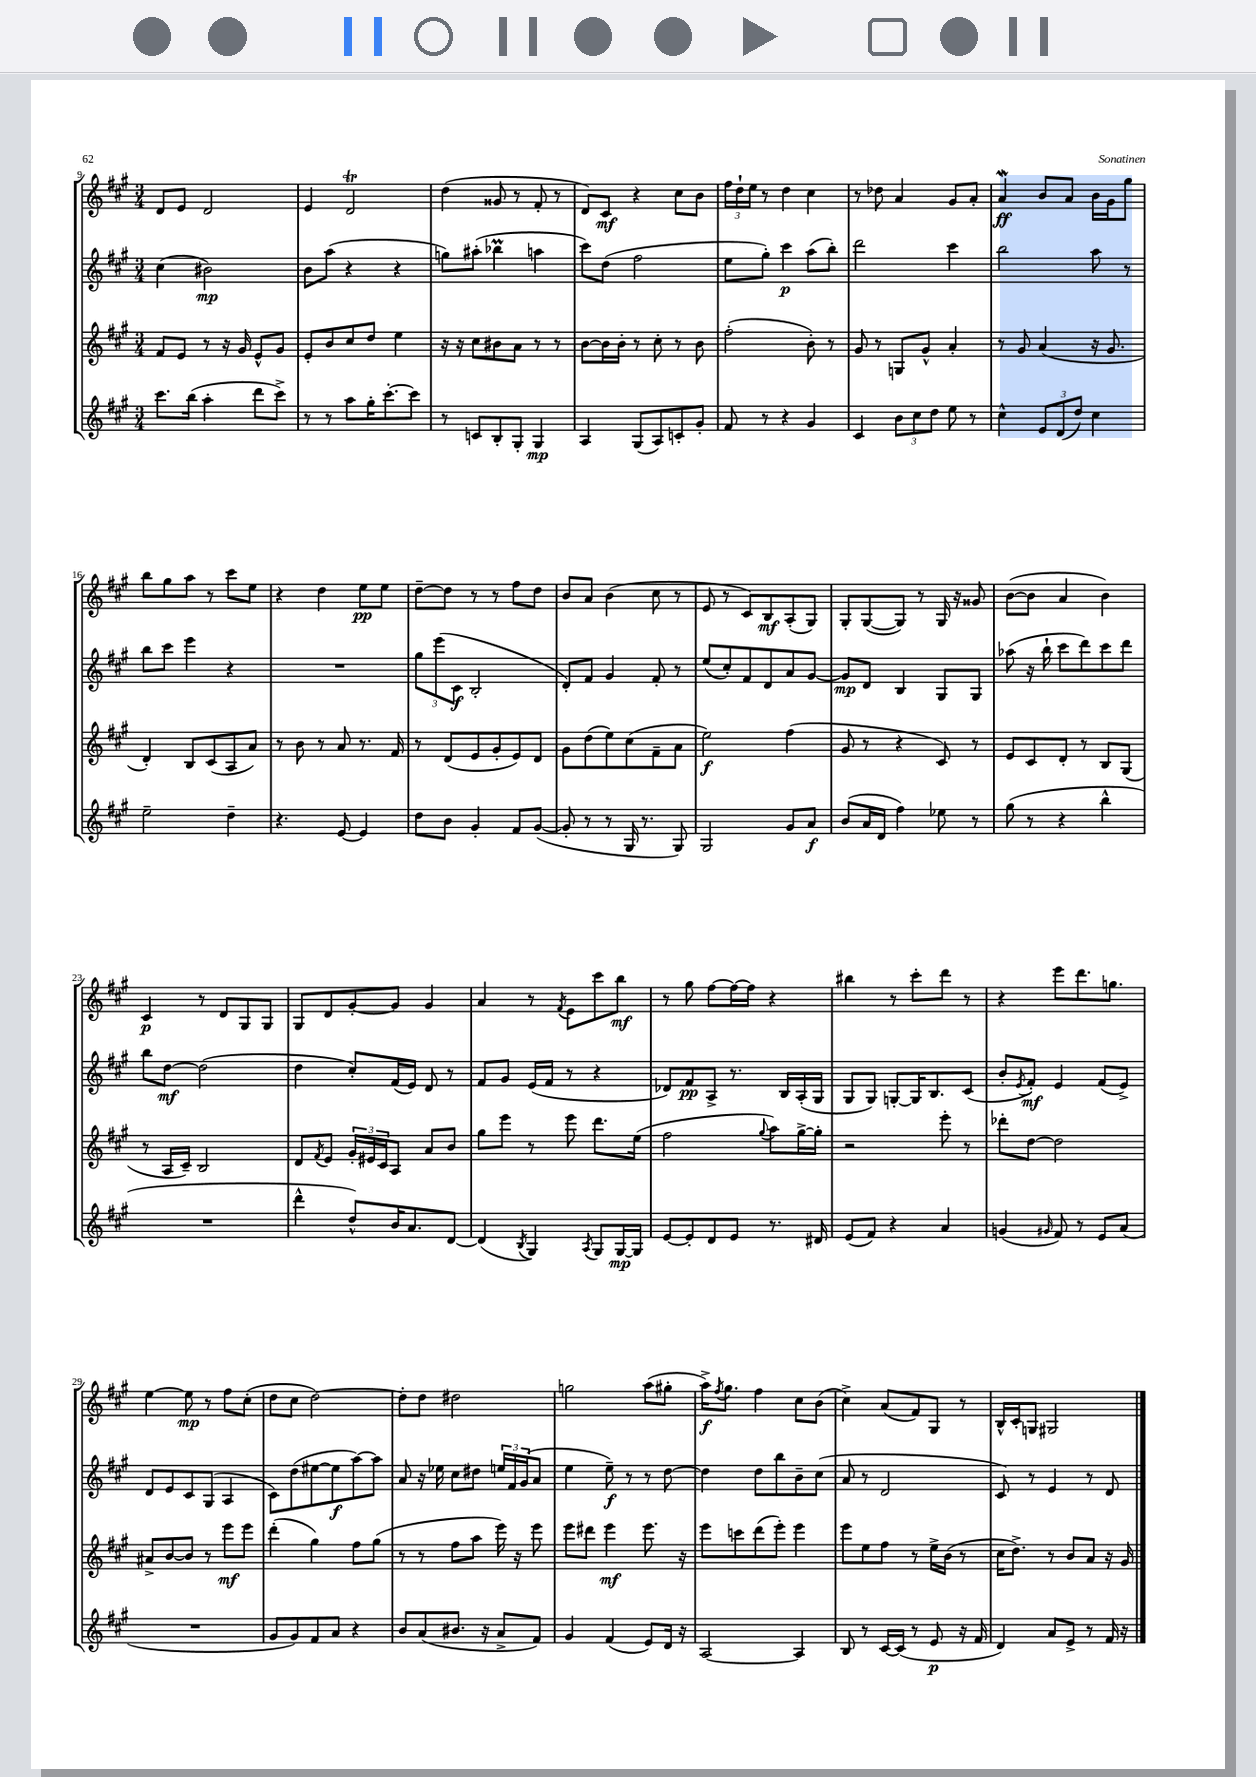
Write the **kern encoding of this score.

**kern	**kern	**kern	**kern
*staff4	*staff3	*staff2	*staff1
*clefG2	*clefG2	*clefG2	*clefG2
*k[f#c#g#]	*k[f#c#g#]	*k[f#c#g#]	*k[f#c#g#]
*M3/4	*M3/4	*M3/4	*M3/4
8.ccc#	8f#	(4cc#	8d
.	8e	.	8e
(16bb	.	.	.
4aa'	8r	2b#)	2d
.	16r	.	.
.	16g#	.	.
8ddd	8e^^	.	.
8ccc#^)	8g#	.	.
=	=	=	=
8r	8e'	8b	4e
8r	8b	(8aa	.
8aa	8cc#	4r	2d
16gg#'	8dd	.	.
[8.ccc#'	.	.	.
.	4ee	4r	.
8ccc#]	.	.	.
=	=	=	=
8r	16r	8gg)	(4dd
.	16r	.	.
8c	8cc#	(8aa#'	.
8B'	8b#	4bb-	8g##
8G#'	8a	.	8r
4G#	8r	4aa	8f#'
.	8r	.	8r
=	=	=	=
4A	[8b	8ccc#)	8d)
.	16b]	(8dd	8c#
.	16b'	.	.
(8G#	8r	2ff#	4r
8A)	8cc#'	.	.
8c'	8r	.	8cc#
8g#'	8b	.	8b
=	=	=	=
8f#	(2ff#'	8ee	24ff#
.	.	.	24dd`
.	.	.	24ee
8r	.	8gg#')	8r
4r	.	4ccc#	4dd
4g#	8b')	(8aa	4cc#
.	8r	8bb')	.
=	=	=	=
4c#	8g#	2ddd	8r
.	8r	.	8dd-
12b	8G	.	4a
12cc#	.	.	.
.	8g#^^	.	.
12dd	.	.	.
8ee	4a'	4ccc#	8g#
8r	.	.	8a'
=	=	=	=
4cc#^^	8r	2bb	4a
.	8g#	.	.
12e	(4a	.	8b
(12d	.	.	.
.	.	.	8a
12dd)	.	.	.
4cc#	16r	8aa	16b
.	8.g#	.	16g#
.	.	8r	8gg#
=	=	=	=
2ee~	4d')	8bb	8bb
.	.	8ccc#	8gg#
.	8B	4eee	8aa
.	(8c#	.	8r
4dd~	8A	4r	8ccc#
.	8a)	.	8ee
=	=	=	=
4.r	8r	2.r	4r
.	8b	.	.
.	8r	.	4dd
[8e	8a	.	.
4e]	8.r	.	8ee
.	.	.	8ee
.	16f#	.	.
=	=	=	=
8dd	8r	12gg#	[8dd~
.	.	(12eee	.
8b	(8d	.	8dd]
.	.	12c#	.
4g#'	8e	2B'	8r
.	8g#'	.	8r
8f#	8e)	.	8ff#
([8g#	8d	.	8dd
=	=	=	=
8g#']	8g#	8d')	8b
8r	(8dd	8f#	8a
8r	8ee)	4g#	(4b
16G#	(8cc#	.	.
8.r	.	.	.
.	8f#~	8f#'	8cc#
8G#)	8a	8r	8r
=	=	=	=
2G#	2ee)	(8ee	8e
.	.	8cc#')	8r
.	.	8f#	8c#)
.	.	8d	8B
8g#	(4ff#	8a	(8A'
8a	.	[8g#	8G#)
=	=	=	=
(8b	8g#	8g#]	8G#'
16a	8r	8d	([8G#
16d	.	.	.
4ff#)	4r	4B	8G#])
.	.	.	8r
8ee-	8c#)	8G#	16G#
.	.	.	16r
8r	8r	8G#	8g##
=	=	=	=
(8gg#	8e	(8aa-	([8b
8r	8c#	16r	8b]
.	.	16bb`	.
4r	8d'	8ccc#	4a
.	8r	8ddd)	.
4bb^^	8B	8ccc#	4b)
.	(8G#	8ddd	.
=	=	=	=
2.r	8r	8bb	4c#
.	16A	[8dd	.
.	16c#~)	.	.
.	2B	(2dd]	8r
.	.	.	8d
.	.	.	8G#
.	.	.	8G#
=	=	=	=
4ddd^^	8d	4dd	8G#
.	8qf#	.	.
.	8e	.	8d
8dd^^)	24g#'	8cc#')	[8g#'
.	24e#	.	.
.	24c#	.	.
16b	8A	(16f#	8g#]
8.a	.	16e)	.
.	8a	8d	4g#
[8d	8b	8r	.
=	=	=	=
(4d]	8gg#	8f#	4a
.	8eee	8g#	.
8qB	.	.	.
4G#)	8r	(16e	8r
.	.	16f#	.
.	.	.	8qf#
.	8eee	8r	8e
8qA	.	.	.
8G#	8.ddd	4r	8ccc#
[16G#	.	.	8bb
16G#]	(16ee	.	.
=	=	=	=
[8e	2ff#	8d-)	8r
8e']	.	8f#	8gg#
8d	.	8A^	[8ff#
8e	.	8.r	16ff#_
.	.	.	16ff#]
.	8qqgg#	.	.
8.r	8aa)	.	4r
.	.	16B	.
.	[16gg#^	(16A'	.
16d#	16gg#']	16G#	.
=	=	=	=
(8e	2r	8G#	4bb#
8f#)	.	8G#)	.
4r	.	[8G'	8r
.	.	16G]	8ccc#'
.	.	8.B	.
4a	8eee'	.	8ddd
.	8r	(8c#	8r
=	=	=	=
(4g	8ddd-'	8b'	4r
.	.	8qe	.
.	[8dd	8f#')	.
16qqg#	.	.	.
8f#)	2dd]	4e	8eee
8r	.	.	8.ddd
8e	.	(8f#	.
.	.	.	8.gg
(8a	.	8e^)	.
=	=	=	=
2.r	8a#^	8d	[4ee
.	[8b	8e	.
.	8b]	8c#	8ee]
.	8r	(8G#	8r
.	8eee	4A	8ff#
.	8eee	.	(8cc#'
=	=	=	=
8g#	(4ddd'	8c#)	8dd
8g#)	.	(8dd	8cc#
8f#	4gg#)	[8ee#	[2dd)
8a	.	8ee#]	.
4r	8ff#	[8aa)	.
.	(8gg#	8aa]	.
=	=	=	=
8b	8r	8a	8dd']
(8a	8r	16r	8dd
.	.	16ee-	.
8.b#	8ff#	8cc#	2dd#
.	8aa	8dd#	.
16r	.	.	.
8a^	16eee)	24ee	.
.	.	24f#	.
.	16r	.	.
.	.	(24g#	.
8f#)	8eee	8a	.
=	=	=	=
4g#	8eee	4ee	2gg
.	8ddd#	.	.
(4f#	4eee	8ee~)	.
.	.	8r	.
8e)	8.eee	8r	(8aa
16d	.	[8dd	8gg#'
16r	16r	.	.
=	=	=	=
[2A	8eee	4dd]	16aa^)
.	.	.	8qff#
.	.	.	8.gg#
.	8ccc	.	.
.	(8ddd	8dd	4ff#
.	8eee')	8bb	.
4A]	4eee	8b~	8cc#
.	.	(8cc#	(8b
=	=	=	=
8B	8eee	8a	4cc#^)
8r	8ee	8r	.
[16c#	8ff#	2d	(8a
(16c#]	.	.	.
8r	8r	.	8f#)
8e	16ee^	.	8G#
.	(16b	.	.
16r	8r	.	8r
16f#	.	.	.
=	=	=	=
4d)	16cc#	8c#)	16B^^
.	8.dd^)	.	16c#'
.	.	8r	8G
8a	8r	4e	2G#
8e^	8b	.	.
8r	8a	8r	.
16f#	16r	8d	.
16r	16g#	.	.
==	==	==	==
*-	*-	*-	*-
